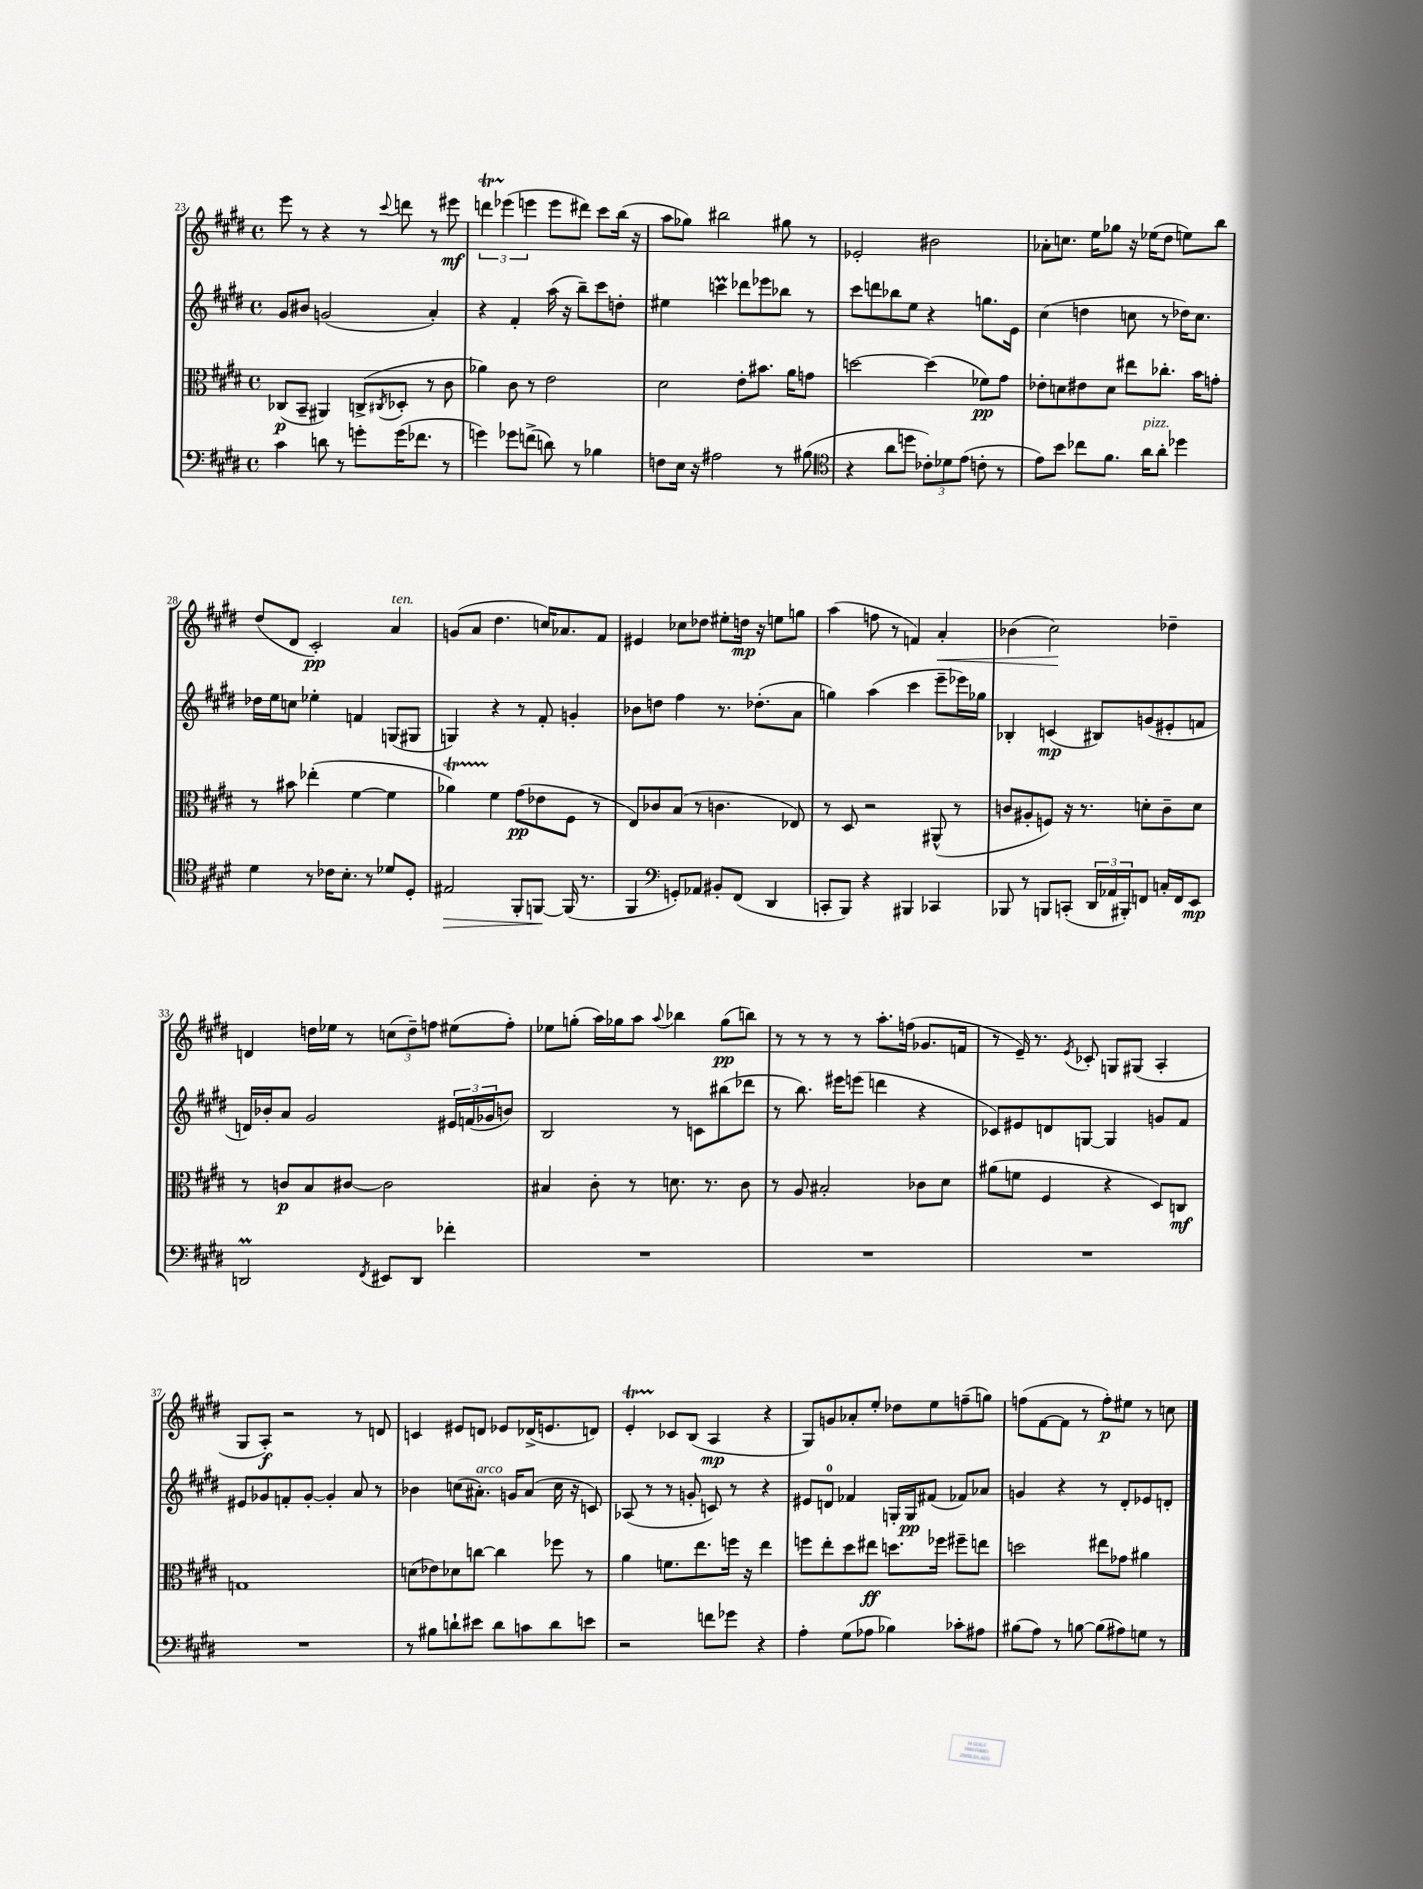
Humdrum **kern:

**kern	**kern	**kern	**kern
*staff4	*staff3	*staff2	*staff1
*clefF4	*clefC3	*clefG2	*clefG2
*k[f#c#g#d#]	*k[f#c#g#d#]	*k[f#c#g#d#]	*k[f#c#g#d#]
*M4/4	*M4/4	*M4/4	*M4/4
*met(c)	*met(c)	*met(c)	*met(c)
4c#	(8C-	8g#	8eee
.	8BB~	8b#	8r
8d	4AA#)	(2g	4r
8r	.	.	.
8g'	(8C^	.	8r
.	8qC#	.	8qqccc#
(16g	8D-'	.	8ddd
8.f-	.	.	.
.	8r	4a')	8r
8r	8c#	.	8eee#
=	=	=	=
4g)	4a-)	4r	6ddd
.	.	.	(6eee-
8g-	8c#	4f#'	.
.	.	.	6eee
(8f^	8r	.	.
8d)	2e	(16aa	8eee
.	.	16r	.
8r	.	8bb~)	8ddd#)
4B-	.	8ccc#	8ccc#
.	.	8dd'	(16bb
.	.	.	16r
=	=	=	=
8F	2d#	4ee#	8aa
16E	.	.	8gg-)
16r	.	.	.
2A#	.	4ccc	2bb#
.	8e'	8ddd-	.
.	8.b#	8eee-	.
8r	.	8bb-	8gg#
.	16a	.	.
(8B#	8g	8r	8r
=	=	=	=
*clefC4	*	*	*
4r	[2dd	8ccc#	2e-'
.	.	8ddd	.
8a	.	8bb-	.
8dd	.	8ee	.
12c-')	(4dd]	4r	2b#
12d-	.	.	.
(12e	.	.	.
8c'	8f-)	8.gg	.
8r	8g#	.	.
.	.	16e	.
=	=	=	=
8e)	8e-'	(4cc#	8a-'
8b	8d	.	8.cc
8cc-	8e#	4dd	.
.	.	.	16ee
8.f#	8d	.	8gg-
.	8ee#	8cc	16r
16a	.	.	(16ee-
8a'	8.cc-'	8r	8dd#
4dd-	.	16dd-)	8ee)
.	16b	8.cc	.
.	8g'	.	8bb
=	=	=	=
4d#	8r	16dd-	(8dd#
.	.	16ee	.
.	8b#	8cc	8d#
8r	(4ee-'	4ee-'	2c#')
16c-	.	.	.
8.B'	.	.	.
.	[4f#	4f	.
8r	.	.	.
8d-	4f#]	(8G	4a
8D#'	.	8G#	.
=	=	=	=
2E#	4a-)	4G)	(8g
.	.	.	8a
.	4f#	4r	4.dd#
8FF#'	(8g#	8r	.
[8FF	8e-	8f#'	16cc)
.	.	.	8.a-
(16FF]	8F#	4g'	.
8.r	.	.	.
.	8r	.	8f#
=	=	=	=
4FF#	8E)	8b-	4e#
.	8c-	8dd	.
*clefF4	*	*	*
8GG')	(8B	4ff#	8cc-
8AA-	8r	.	8dd-
8BB#'	4.c	8.r	8ee#'
(8FF#	.	.	16dd
.	.	(8.dd-'	16r
4DD#	.	.	8ee
.	8E-)	8a	8gg
=	=	=	=
8CC'	8r	4gg)	(4aa
8BBB)	8D#	.	.
4r	2r	(4aa	8ff
.	.	.	8r
4BBB#	.	4ccc#	4f)
4CC-	(8AA#^^	8eee~	4a'
.	8r	16eee-)	.
.	.	16gg-	.
=	=	=	=
8BBB-	8c	4B-'	(4b-
8r	8A#'	.	.
8BBB	8F)	(4c	2cc#)
(8CC'	16r	.	.
.	8.r	.	.
24DD#	.	8B#)	.
24AA-	.	.	.
24BBB#')	.	.	.
8FF	8d'	(8g	.
16C'	8c~	8e#'	4dd-~
16FF	.	.	.
8EE	8d	8f	.
=	=	=	=
2DD	8r	16d)	4d
.	.	16b-'	.
.	8c	8a	.
.	8B	2g#	16dd
.	.	.	16ee-
.	[8c#	.	8r
8qFF#	.	.	.
8EE#	2c#]	.	(12cc
.	.	.	12dd~)
8DD	.	.	.
.	.	.	12ff
4f-'	.	24e#	(8ee#
.	.	(24f	.
.	.	24g-	.
.	.	8b)	8ff')
=	=	=	=
1r	4B#	2B	8ee-
.	.	.	(8gg'
.	8c#'	.	16aa)
.	.	.	16gg-
.	8r	.	8aa
.	.	.	8qqaa
.	8.d	8r	4bb-
.	.	8c	.
.	8.r	.	.
.	.	(8bb#	(8gg-
.	8c#	8ddd-	8bb)
=	=	=	=
1r	8r	8r	8r
.	8A	8.bb)	8r
.	2B#'	.	8r
.	.	16eee#	.
.	.	(8eee	8r
.	.	4ddd	8.aa'
.	.	.	(16ff
.	8c-	4r	8.g-
.	8d#	.	.
.	.	.	16f
=	=	=	=
1r	(8a#	8c-)	8r
.	8f	8e#	16e~)
.	.	.	8.r
.	4F#	8d	.
.	.	.	8qe
.	.	[8G	8c-'
.	4r	4G]	8G
.	.	.	(8G#
.	8D#)	8g	4A'
.	8C	8f#	.
=	=	=	=
1r	1G	8e#	8G#
.	.	8g-	8A')
.	.	8f'	2r
.	.	[8g-'	.
.	.	4g-']	.
.	.	8a	8r
.	.	8r	8d
=	=	=	=
8r	(8d	4b-	4c
8B#	8e-)	.	.
8d`	8d-	(8cc	8e#
8e#	[8cc	8.a#')	8d
8d	4cc]	.	8e-
.	.	16g	.
8c	.	(8a#	(16d-^
.	.	.	8.e
8d	8ff-	16cc	.
.	.	16r	.
8e	8r	8c)	8d)
=	=	=	=
2r	4a	(8A-	4e'
.	.	8r	.
.	8.f	8r	8c-
.	.	8g'	(8B
.	8.ee	.	.
8f	.	8c)	4A
8g-	16ff	8r	.
.	16r	.	.
4r	4ee	4r	4r
=	=	=	=
4A'	8ff	8e#	8G#)
.	8ee'	8d	8g
(8G#	8dd#	4f-	8a-'
8A-	8ee#	.	8ee'
4B-)	8.dd	16G'	8dd-
.	.	16G	.
.	.	(8f#	8ee
.	16ff-	.	.
8c-'	8ff#~	8f-)	(8ff~
8A#	8ee	8a-	8gg)
=	=	=	=
(8B#	2dd	4g	(8ff
8A)	.	.	[8f#
8r	.	4r	8f#]
[8B	.	.	8r
(8B]	8ee#	8r	8ff')
8A#)	8g-	8d#'	8ee#
8G	4a#	8e-	8r
8r	.	8d'	8cc
==	==	==	==
*-	*-	*-	*-
